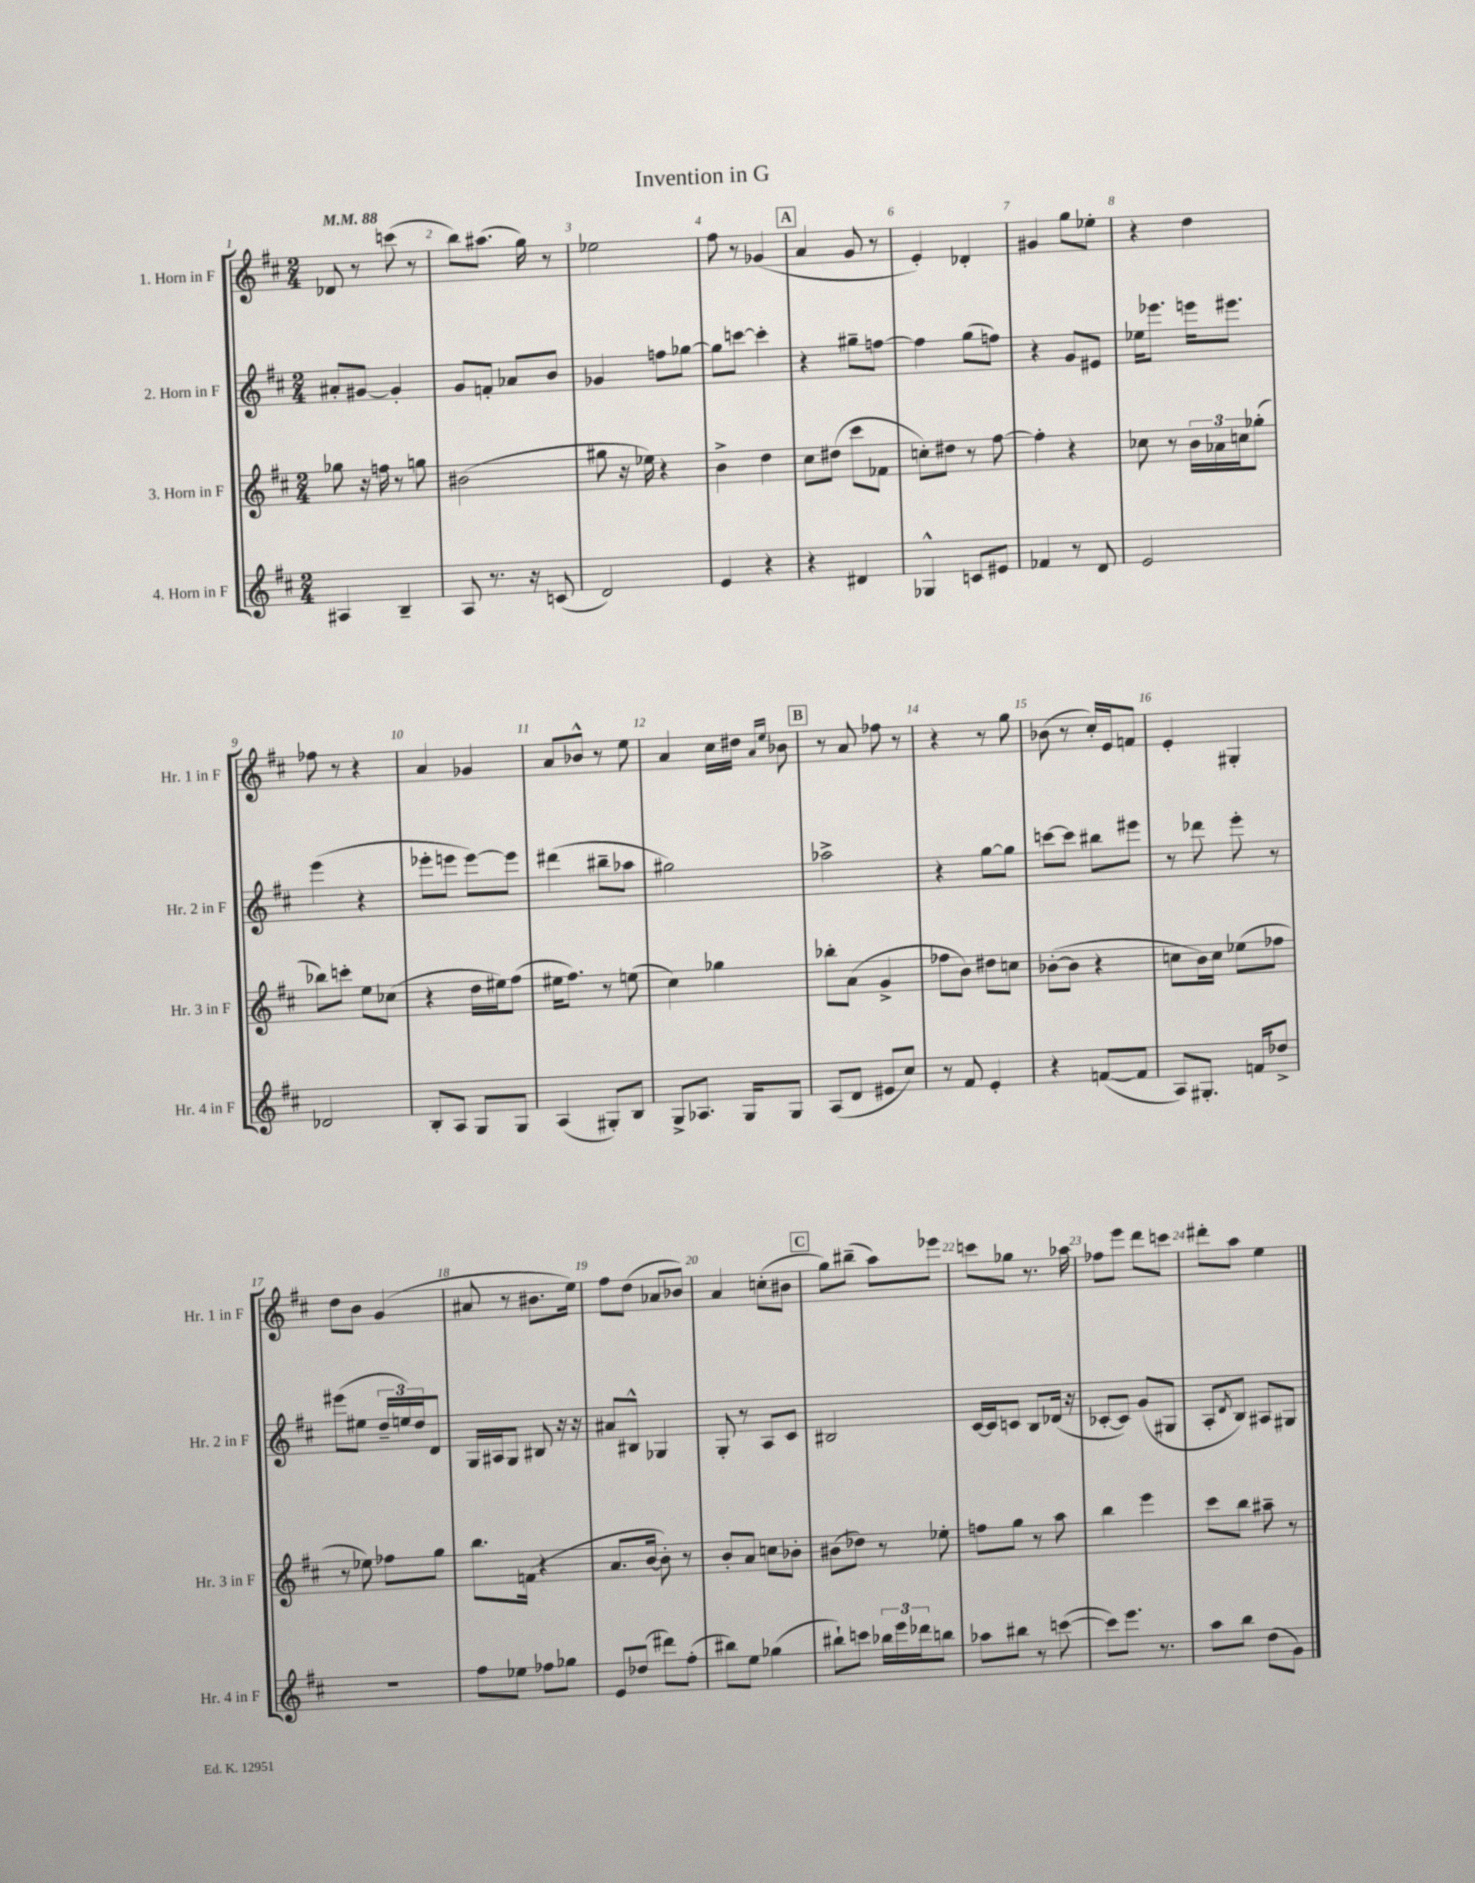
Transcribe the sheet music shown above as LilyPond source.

\header { title = "Invention in G" }
<<
\new StaffGroup <<
\new Staff = "s0" \with { instrumentName = "1. Horn in F" shortInstrumentName = "Hr. 1 in F" } {
    \clef treble \key d \major \numericTimeSignature \time 2/4 \tempo 4 = 88
    des'8 r8 c'''8( r8 |
    b''8) ais''8.( g''16) r8 |
    ees''2 |
    fis''8 r8 ges'4( |
    \mark \markup { \box "A" } a'4 g'8 r8 |
    e'4-.) des'4-. |
    gis'4 g''8 ees''8-. |
    r4 d''4 |
    fes''8 r8 r4 |
    a'4 ges'4 |
    a'8 bes'8-^ r8 e''8 |
    a'4 cis''16 dis''16 \grace { a'16 e''16 } bes'8 |
    \mark \markup { \box "B" } r8 a'8 fes''8 r8 |
    r4 r8 g''8 |
    bes'8( r8 cis''16-.) e'16 f'8 |
    e'4-. gis4-. |
    d''8 b'8 g'4( |
    ais'8 r8 bis'8. e''16) |
    fis''8 d''8( aes'8 bes'8) |
    a'4 c''8-.( bis'8 |
    \mark \markup { \box "C" } g''8) bis''8--( a''8) ees'''8 |
    c'''8 ges''8 r8. aes''16 |
    fes''8 e'''8 d'''8 c'''8 |
    dis'''8-. a''8 e''4 \bar "|." |
}
\new Staff = "s1" \with { instrumentName = "2. Horn in F" shortInstrumentName = "Hr. 2 in F" } {
    \clef treble \key d \major \numericTimeSignature \time 2/4
    ais'8-. gis'8~ gis'4-. |
    g'8 f'8-. aes'8 b'8 |
    ges'4 f''8 ges''8~ |
    ges''8 c'''8~ c'''4-. |
    \mark \markup { \box "A" } r4 gis''8-- f''8~ |
    f''4 g''8( f''8) |
    r4 g'8 eis'8 |
    ees''16 ees'''8. e'''16 eis'''8. |
    e'''4( r4 |
    ees'''8-. e'''8 e'''8~) e'''8 |
    dis'''4( bis''8-- aes''8 |
    gis''2) |
    \mark \markup { \box "B" } aes''2-> |
    r4 g''8~ g''8 |
    c'''8~ c'''8 bis''8 eis'''8 |
    r8 des'''8 e'''8-. r8 |
    eis'''8( eis''8 \tuplet 3/2 { d''16-- e''16) d''16 } d'8 |
    g16 ais16 g8 bis8 r16 r16 |
    ais'8 bis8-^ ges4 |
    g8-. r8 a8 cis'8 |
    \mark \markup { \box "C" } bis2 |
    cis'16~ cis'16 c'8 b8 des'16( r16 |
    ces'8~-. ces'8) g'8( gis8 |
    a8-. \acciaccatura { d'8 } b8) ais8 gis8 \bar "|." |
}
\new Staff = "s2" \with { instrumentName = "3. Horn in F" shortInstrumentName = "Hr. 3 in F" } {
    \clef treble \key d \major \numericTimeSignature \time 2/4
    ges''8 r16 f''16 r8 g''8 |
    bis'2( |
    gis''8 r16 ees''16) r4 |
    b'4-> d''4 |
    \mark \markup { \box "A" } cis''8 dis''8( cis'''8 fes'8 |
    c''8-.) dis''8 r8 fis''8~ |
    fis''4-. r4 |
    ces''8 r8 \tuplet 3/2 { b'16 aes'16 c''16 } ges''8-.( |
    bes''8) c'''8-. e''8 ces''8( |
    r4 d''16 eis''16) fis''8( |
    eis''16 fis''8.) r8 e''8( |
    cis''4) ges''4 |
    \mark \markup { \box "B" } bes''8-. a'8( g'4-> |
    fes''8 b'8) dis''8 c''8 |
    bes'8~-.( bes'8 r4 |
    c''8 b'16) c''16 ees''8( fes''8 |
    r8 ees''8) fes''8 g''8 |
    b''8. f'16( r4 |
    a'8. b'16~ b'8-.) r8 |
    b'8-. a'8 c''8 bes'8-. |
    \mark \markup { \box "C" } bis'8( des''8) r8 ees''8-. |
    f''8 g''8 r8 a''8 |
    b''4 e'''4 |
    cis'''8 b''8 ais''8-- r8 \bar "|." |
}
\new Staff = "s3" \with { instrumentName = "4. Horn in F" shortInstrumentName = "Hr. 4 in F" } {
    \clef treble \key d \major \numericTimeSignature \time 2/4
    ais4 b4-- |
    a8 r8. r16 c'8( |
    d'2) |
    e'4 r4 |
    \mark \markup { \box "A" } r4 dis'4 |
    ges4-^ c'8 eis'8 |
    fes'4 r8 d'8 |
    e'2 |
    des'2 |
    b8-. a8 g8 g8 |
    a4( gis8-.) b8 |
    g8-> aes8. g16 g8 |
    \mark \markup { \box "B" } a8( d'8 eis'8 cis''8) |
    r8 fis'8 e'4-. |
    r4 f'8~( f'8 |
    a8) gis8.-. f'16 des''8-> |
    r2 |
    fis''8 ees''8 fes''8 ges''8 |
    e'8 des''8( dis'''8) fis''8-.( |
    bis''8) e''8 ges''4( |
    \mark \markup { \box "C" } bis''8-!) c'''8 \tuplet 3/2 { bes''16 e'''16 des'''16 } b''8 |
    aes''8 bis''8 r8 c'''8~( |
    c'''8) e'''8. r8. |
    a''8 b''8 d''8( g'8) \bar "|." |
}
>>
>>
\layout { \context { \Score \override BarNumber.break-visibility = ##(#f #t #t) barNumberVisibility = #all-bar-numbers-visible } }
